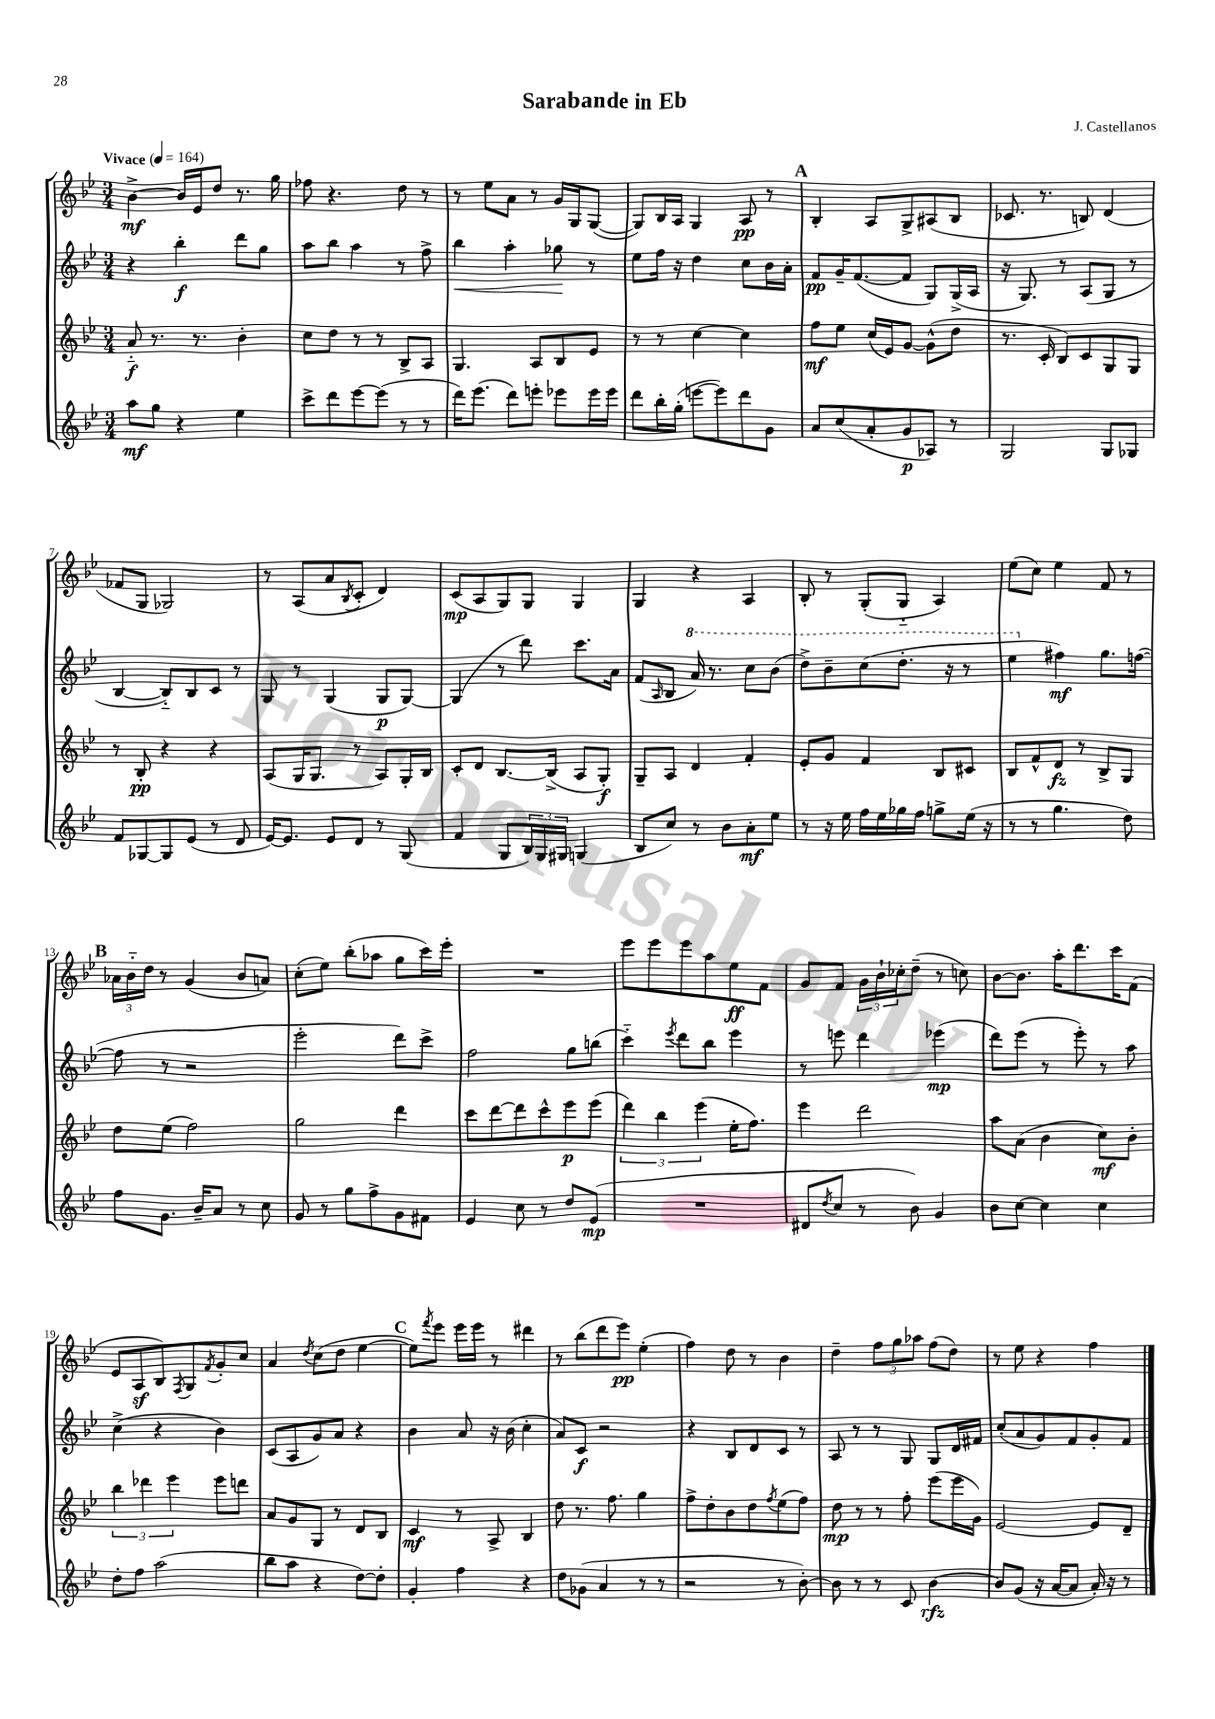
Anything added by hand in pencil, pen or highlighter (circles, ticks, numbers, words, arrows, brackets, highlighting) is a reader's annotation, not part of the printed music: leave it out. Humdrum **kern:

**kern	**dynam	**kern	**dynam	**kern	**dynam	**kern	**dynam
*part4	*part4	*part3	*part3	*part2	*part2	*part1	*part1
*staff4	*staff4	*staff3	*staff3	*staff2	*staff2	*staff1	*staff1
*clefG2	*	*clefG2	*	*clefG2	*	*clefG2	*
*k[b-e-]	*	*k[b-e-]	*	*k[b-e-]	*	*k[b-e-]	*
*M3/4	*	*M3/4	*	*M3/4	*	*M3/4	*
*MM164	*	*MM164	*	*MM164	*	*MM164	*
=1	=1	=1	=1	=1	=1	=1	=1
!	!	!	!	!	!	!LO:TX:a:B:t=Vivace	!
8aa\L	mf	8a/	f	4r	.	[4b-^\	mf
8gg\J	.	8.r	.	.	.	.	.
4r	.	.	.	4bb-'\	f	16b-/LL]	.
.	.	8.r	.	.	.	16e-/J	.
.	.	.	.	.	.	8dd/J	.
4ee-\	.	4b-'\	.	8ddd\L	.	8.r	.
.	.	.	.	8gg\J	.	.	.
.	.	.	.	.	.	16gg\	.
=2	=2	=2	=2	=2	=2	=2	=2
8ccc^\L	.	8cc\L	.	8aa\L	.	8ff-X\	.
8ddd\	.	8dd\J	.	8bb-\J	.	4.r	.
[8eee-\	.	8r	.	4aa\	.	.	.
(8eee-\J]	.	8r	.	.	.	.	.
8r	.	8B-^/L	.	8r	.	8dd\	.
8r	.	8A/J	.	8ff^\	.	8r	.
=3	=3	=3	=3	=3	=3	=3	=3
!	!	!	!	!	!LO:HP:b	!	!
16ddd\KL)	.	4.G/	.	4bb-\	<	8r	.
(8.eee-\J	.	.	.	.	.	.	.
.	.	.	.	.	.	8ee-\L	.
8ddd\L)	.	.	.	4aa'\	.	8a\J	.
8eeen'\J	.	8A/L	.	.	.	8r	.
8eee-X\L	.	8B-/	.	8gg-X\	.	16g/LL	.
.	.	.	.	.	.	16G/J	.
16eee-\L	.	8e-/J	.	8r	[	([8G/J	.
16eee-\JJ	.	.	.	.	.	.	.
=4	=4	=4	=4	=4	=4	=4	=4
8ddd\L	.	8r	.	8ee-\L	.	8G/L])	.
16bb-'\L	.	8r	.	16ff\Jk	.	16B-/L	.
(16gg'\JJ	.	.	.	16r	.	16A/JJ	.
[8eeen\L	.	[4cc\	.	4dd\	.	4G/	.
8eee\])	.	.	.	.	.	.	.
8ddd\	.	4cc\]	.	8cc\L	.	8A/	pp
8g\J	.	.	.	16b-\L	.	8r	.
.	.	.	.	16a'\JJ	.	.	.
!!LO:REH:place=s1:t=A
=5	=5	=5	=5	=5	=5	=5	=5
8a/L	.	8ff\L	mf	8f/L	pp	4B-'/	.
(8cc/	.	8ee-\J	.	16g~/K	.	.	.
.	.	.	.	([8.f/	.	.	.
8a'/	.	(16cc/LL	.	.	.	8A/L	.
.	.	16e-/J)	.	.	.	.	.
8g/	p	[8g/J	.	8f/J]	.	8G^/	.
8A-X/J)	.	(8g^^\L]	.	8G/L)	.	(8A#X/	.
8r	.	8dd\J	.	(16G^/L	.	8B-/J	.
.	.	.	.	16A/JJ	.	.	.
=6	=6	=6	=6	=6	=6	=6	=6
2G/	.	8.r	.	16r	.	8.c-X/	.
.	.	.	.	8.G/)	.	.	.
.	.	16c'/	.	.	.	8.r	.
.	.	8B-/L)	.	8r	.	.	.
.	.	8c/	.	(8A/L	.	8Bn/)	.
8G/L	.	8G/	.	8G/J	.	(4d/	.
8G-X/J	.	8G/J	.	8r	.	.	.
!!LO:LB:g=z
=7	=7	=7	=7	=7	=7	=7	=7
8f/L	.	8r	.	[4B-/	.	8f-X/L	.
[8G-X/	.	8B-'/	pp	.	.	8G/J	.
8G-/]	.	4r	.	8B-/L])	.	2G-X/)	.
(8e-/J	.	.	.	8B-/	.	.	.
8r	.	4r	.	8c/J	.	.	.
8d/	.	.	.	8r	.	.	.
=8	=8	=8	=8	=8	=8	=8	=8
[16e-/KL)	.	(8A/L	.	8G/	.	8r	.
8.e-/J]	.	.	.	.	.	.	.
.	.	16G/K	.	8r	.	(8A/L	.
.	.	8.G/J	.	.	.	.	.
8e-/L	.	.	.	(4G/	.	8a/	.
.	.	.	.	.	.	8qB-/	.
8d/J	.	8r	.	.	.	8c'/J	.
8r	.	8A/L)	.	8G/L	p	4d/)	.
(8G/	.	16G'/L	.	[8G/J)	.	.	.
.	.	16B-/JJ	.	.	.	.	.
=9	=9	=9	=9	=9	=9	=9	=9
4f/	.	8c'/L	.	(4G/]	.	(8c/L	mp
.	.	8d/J	.	.	.	8A/	.
8G/L	.	[8.B-/L	.	8r	.	8G/)	.
24B-/L)	.	.	.	8ddd\)	.	8G/J	.
24G/	.	.	.	.	.	.	.
.	.	(16B-^/Jk]	.	.	.	.	.
24G#X/JJ	.	.	.	.	.	.	.
(4Gn/	.	8A/L	.	8.ccc\L	.	4G/	.
.	.	8G'/J)	f	.	.	.	.
.	.	.	.	16a\Jk	.	.	.
=10	=10	=10	=10	=10	=10	=10	=10
8B-/L	.	8G~/L	.	(8f/L	.	4G/	.
.	.	.	.	16qqA/	.	.	.
8cc/J)	.	8A/J	.	8B-/J	.	.	.
*	*	*	*	*8va	*	*	*
8r	.	4d/	.	16aa/)	.	4r	.
.	.	.	.	8.r	.	.	.
8b-\L	.	.	.	.	.	.	.
8a'\	mf	4f'/	.	8ccc\L	.	4A/	.
8ee-\J	.	.	.	(8bb-\J	.	.	.
=11	=11	=11	=11	=11	=11	=11	=11
8r	.	8e-'/L	.	8ddd^\L)	.	8B-'/	.
16r	.	8g/J	.	8bb-~\	.	8r	.
16ee-\	.	.	.	.	.	.	.
16ff\LL	.	4f/	.	(8ccc\	.	(8G'/L	.
16ee-\	.	.	.	.	.	.	.
16gg-X\	.	.	.	8.ddd'\J	.	8G/J	.
16ff\JJ	.	.	.	.	.	.	.
8ggn^\L	.	8B-/L	.	.	.	4A/)	.
.	.	.	.	16r	.	.	.
(16ee-\Jk	.	8c#X/J	.	8r	.	.	.
16r	.	.	.	.	.	.	.
=12	=12	=12	=12	=12	=12	=12	=12
8r	.	8B-/L	.	4eee-\	.	(8ee-\L	.
8r	.	8f^^/	.	.	.	8cc\J)	.
*	*	*	*	*X8va	*	*	*
4.gg\	.	8d/J	fz	4ff#X\)	mf	4ee-\	.
.	.	8r	.	.	.	.	.
.	.	8B-^/L	.	8.gg\L	.	8f/	.
8dd\)	.	8G/J	.	.	.	8r	.
.	.	.	.	([16ffn\Jk	.	.	.
!!LO:LB:g=z
!!LO:REH:place=s1:t=B
=13	=13	=13	=13	=13	=13	=13	=13
8ff\L	.	8dd\L	.	8ff\]	.	24a-X\LL	.
.	.	.	.	.	.	24b-\	.
.	.	.	.	.	.	24dd\JJ	.
8.g\J	.	(8ee-\J	.	8r	.	8r	.
.	.	2ff\)	.	2r	.	(4g/	.
16b-~/KL	.	.	.	.	.	.	.
8a/J	.	.	.	.	.	.	.
8r	.	.	.	.	.	8b-/L	.
8cc\	.	.	.	.	.	8an/J)	.
=14	=14	=14	=14	=14	=14	=14	=14
8g/	.	2gg\	.	2eee-'\	.	(8cc'\L	.
8r	.	.	.	.	.	8ee-\J)	.
8gg\L	.	.	.	.	.	(8bb-'\L	.
8ff^\	.	.	.	.	.	8aa-X\J	.
8g\	.	4ddd\	.	8ddd\L)	.	8gg\L	.
8f#X\J	.	.	.	8ccc^\J	.	16ccc\L)	.
.	.	.	.	.	.	16eee-'\JJ	.
=15	=15	=15	=15	=15	=15	=15	=15
4e-/	.	8ccc\L	.	2ff\	.	2.r	.
.	.	[8ddd\	.	.	.	.	.
8cc\	.	8ddd\]	.	.	.	.	.
8r	.	8ccc^^\	.	.	.	.	.
8dd/L	.	8eee-\	p	8gg\L	.	.	.
(8e-/J	mp	(8eee-\J	.	(8bbn\J	.	.	.
=16	=16	=16	=16	=16	=16	=16	=16
2.r	.	6ddd\)	.	4ccc\)	.	8eee-\L	.
.	.	.	.	.	.	8eee-\	.
.	.	6bb-\	.	.	.	.	.
.	.	.	.	8qeee-/	.	.	.
.	.	.	.	8ddd\L	.	8eee-\	.
.	.	(6eee-\	.	.	.	.	.
.	.	.	.	8bb-\J	.	8aa\	.
.	.	16ee-'\KL	.	4eee-\	.	8ee-\	ff
.	.	8.ff\J)	.	.	.	.	.
.	.	.	.	.	.	8f\J	.
=17	=17	=17	=17	=17	=17	=17	=17
8d#X/L	.	4eee-\	.	8r	.	8g/L	.
8qdd/	.	.	.	.	.	.	.
8cc/J	.	.	.	8eeen\	.	8f/J	.
8r	.	2ddd\	.	4ddd\	.	24g\LL	.
.	.	.	.	.	.	24b-`\	.
.	.	.	.	.	.	24cc-X'\J	.
8b-\)	.	.	.	.	.	(8dd~\J	.
4g/	.	.	.	(4eee-X\	mp	8r	.
.	.	.	.	.	.	8ccn\)	.
=18	=18	=18	=18	=18	=18	=18	=18
8b-\L	.	8aa\L	.	8ddd\L)	.	[8b-\L	.
[8cc\J	.	(8a\J	.	(8eee-\J	.	8.b-\J]	.
4cc\]	.	4b-\	.	8r	.	.	.
.	.	.	.	.	.	16aa'\KL	.
.	.	.	.	8eee-'\)	.	8.ddd\	.
4cc\	.	8cc\L)	mf	8r	.	.	.
.	.	.	.	.	.	16ccc\K	.
.	.	8b-'\J	.	8aa\	.	(8f\J	.
!!LO:LB:g=z
=19	=19	=19	=19	=19	=19	=19	=19
8dd'\L	.	6bb-\	.	(4cc^\	.	8e-/L	.
8ff\J	.	.	.	.	.	8Az/	.
.	.	6ddd-X\	.	.	.	.	.
(2aa\	.	.	.	4r	.	8B-/)	.
.	.	6eee-\	.	.	.	.	.
.	.	.	.	.	.	8qF/	.
.	.	.	.	.	.	8G/	.
.	.	.	.	.	.	8qf/	.
.	.	8eee-\L	.	4b-\)	.	8g'/	.
.	.	8dddn\J	.	.	.	8cc/J	.
=20	=20	=20	=20	=20	=20	=20	=20
8bb-\L	.	8a/L	.	(8c/L	.	4a/	.
8aa\J	.	8g/	.	8A/	.	.	.
.	.	.	.	.	.	8qdd/	.
4r	.	8G/J	.	8g/)	.	(8cc\L	.
.	.	8r	.	8a/J	.	8dd\J	.
[8dd\L)	.	8d/L	.	4r	.	[4ee-\	.
8dd'\J]	.	8B-/J	.	.	.	.	.
!!LO:REH:place=s1:t=C
=21	=21	=21	=21	=21	=21	=21	=21
4g'/	.	4c/	mf	4b-\	.	8ee-\L])	.
.	.	.	.	.	.	8qfff/	.
.	.	.	.	.	.	8eee-\J	.
4ff\	.	8r	.	8a/	.	16eee-\LL	.
.	.	.	.	.	.	16eee-\JJ	.
.	.	8A^/	.	16r	.	8r	.
.	.	.	.	(16b-\	.	.	.
4r	.	4B-/	.	4cc'\	.	4ddd#X\	.
=22	=22	=22	=22	=22	=22	=22	=22
8dd\L	.	8dd\	.	8a/L)	.	8r	.
(8g-X\J	.	8.r	.	8c/J	f	(8bb-\L	.
4a/	.	.	.	2r	.	8ddd\	.
.	.	8.ff\	.	.	.	.	.
.	.	.	.	.	.	8eee-\J)	pp
8r	.	4gg\	.	.	.	(4ee-'\	.
8r	.	.	.	.	.	.	.
=23	=23	=23	=23	=23	=23	=23	=23
2r	.	8ff^\L	.	4r	.	4ff\)	.
.	.	8dd'\	.	.	.	.	.
.	.	8b-\	.	8B-/L	.	8dd\	.
.	.	8dd\	.	8d/	.	8r	.
.	.	8qff/	.	.	.	.	.
8r	.	(8ee-\	.	8c/J	.	4b-\	.
[8b-'\)	.	8ff\J)	.	8r	.	.	.
=24	=24	=24	=24	=24	=24	=24	=24
8b-\]	.	8dd\	mp	8A/	.	4dd~\	.
8r	.	8r	.	8r	.	.	.
8r	.	8r	.	8r	.	12ff\L	.
.	.	.	.	.	.	12gg\	.
8c/	.	8ff'\	.	8G/	.	.	.
.	.	.	.	.	.	12aa-X\J	.
[4b-\	rfz	(8eee-\L	.	8G/L	.	(8ff\L	.
.	.	16eee-\L	.	16d/L	.	8dd\J)	.
.	.	16g\JJ)	.	16f#X/JJ	.	.	.
=25	=25	=25	=25	=25	=25	=25	=25
8b-/L]	.	[2e-/	.	(8cc'/L	.	8r	.
(8g/J	.	.	.	8a/	.	8ee-\	.
16r	.	.	.	8g/)	.	4r	.
[16a/KL	.	.	.	.	.	.	.
8a/J]	.	.	.	8f/	.	.	.
16a'/)	.	8e-/L]	.	8g'/	.	4ff\	.
16r	.	.	.	.	.	.	.
8r	.	8d~/J	.	8f/J	.	.	.
==	==	==	==	==	==	==	==
*-	*-	*-	*-	*-	*-	*-	*-
